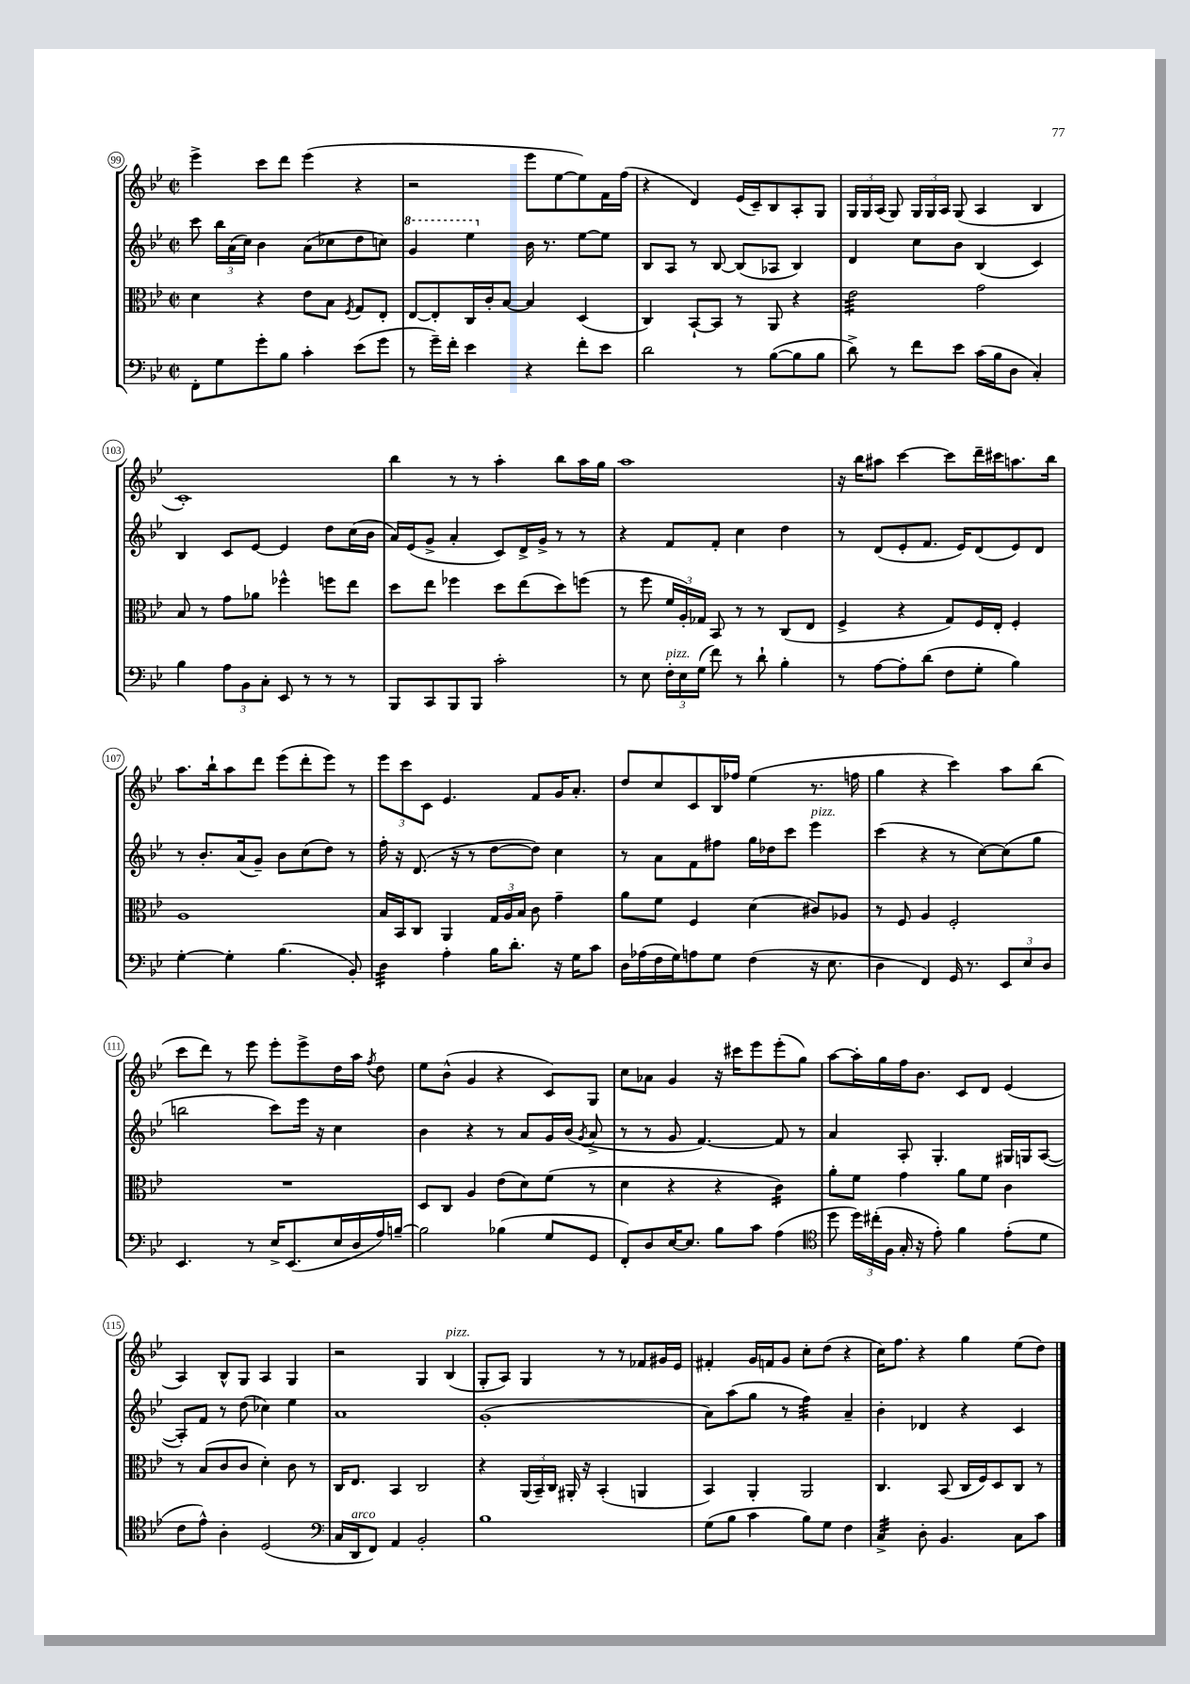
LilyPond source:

<<
\new StaffGroup <<
\new Staff = "s0" {
    \clef treble \key bes \major \defaultTimeSignature \time 2/2
    \autoBeamOff ees'''4-> c'''8[ d'''8] ees'''4( r4 |
    r2 ees'''8[ ees''8~ ees''8) f'16 f''16]( |
    r4 d'4) ees'16[( c'16--) bes8 a8-. g8] |
    \tuplet 3/2 { g16[ g16 a16]( } g8) \tuplet 3/2 { g16[ g16 a16] } g8( a4 bes4 |
    c'1-.) |
    bes''4 r8 r8 a''4-. bes''8[ a''16 g''16] |
    a''1 |
    r16 bes''16[ ais''8] c'''4~ c'''8[ d'''16-- cis'''16 a''8. bes''16] |
    a''8.[ bes''16-! a''8 d'''8] ees'''8[( d'''8-. ees'''8]) r8 |
    \tuplet 3/2 { ees'''8[ c'''8 c'8] } ees'4. f'8[ g'16 a'8.]-. |
    d''8[ c''8 c'8 bes16 fes''16] ees''4( r8. f''16 |
    g''4 r4 c'''4) a''8[ bes''8]( |
    c'''8[ d'''8]) r8 ees'''8 ees'''8[-. ees'''8-> d''16 a''16] \acciaccatura { f''8 } d''8 |
    ees''8[ bes'8]-^( g'4 r4 c'8[) g8] |
    c''8[ aes'8] g'4 r16 cis'''16[ ees'''8 ees'''8-.( g''8]) |
    a''8[~ a''16-. g''16 f''16 bes'8.] c'8[ d'8] ees'4( |
    a4) bes8[-^ g8] a4 g4 |
    r2 g4 bes4^\markup { \italic "pizz." }( |
    g8[-. a8]) g4 r8 r8 fes'8[ gis'16 ees'16] |
    fis'4-. g'16[ f'16 g'8] c''8[-. d''8]( r4 |
    c''16[) f''8.] r4 g''4 ees''8[( d''8]) \bar "|." |
}
\new Staff = "s1" {
    \clef treble \key bes \major \defaultTimeSignature \time 2/2
    \autoBeamOff c'''8 \tuplet 3/2 { bes''16[ a'16( c''16]) } bes'4 a'8[( ces''8 d''8 c''8]) |
    \ottava #1 g''4 ees'''4 \ottava #0 bes'16 r8. ees''8[~ ees''8] |
    bes8[ a8] r8 bes8~ bes8[( aes8] bes4) |
    d'4 c''8[ bes'8] bes4( c'4) |
    bes4 c'8[ ees'8]~ ees'4 d''8[ c''16( bes'16] |
    a'16[) ees'16( g'8]-> a'4-. c'8[) d'16-> g'16]-> r8 r8 |
    r4 f'8[ f'8]-. c''4 d''4 |
    r8 d'8[( ees'8-. f'8.] ees'16[) d'8( ees'8) d'8] |
    r8 bes'8.[-. a'16( g'8]--) bes'8[ c''8( d''8]) r8 |
    f''16-. r16 d'8.( r16 r8 d''8[~ d''8]) c''4 |
    r8 a'8[ f'8 fis''8] g''16[ des''16 c'''8] ees'''4^\markup { \italic "pizz." } |
    c'''4( r4 r8 c''8[~) c''8( g''8] |
    b''2 c'''8[) ees'''16] r16 c''4 |
    bes'4 r4 r8 a'8[ g'16 bes'16]( \acciaccatura { g'8 } a'8-> |
    r8 r8 g'8 f'4.~) f'8 r8 |
    a'4 a8-. g4.-. gis16[ g16 a8]~( |
    a8[-.) f'8] r8 d''8( ces''4) ees''4 |
    a'1 |
    g'1-.( |
    a'8[) a''8( g''8] r8 f''4:32) a'4-- |
    bes'4-. des'4 r4 c'4 \bar "|." |
}
\new Staff = "s2" {
    \clef alto \key bes \major \defaultTimeSignature \time 2/2
    \autoBeamOff d'4 r4 ees'8[ bes8] \acciaccatura { f8 } g8[ ees8]-. |
    ees8[~ ees8-. c16 c'16-. bes8]~ bes4 d4( |
    c4) bes,8[~-! bes,8] r8 a,8 r4 |
    ees'2:32 g'2 |
    bes8 r8 g'8[ aes'8] fes''4-^ f''8[ ees''8] |
    d''8[ ees''8] fes''4 d''8[ ees''8( d''8) f''8]( |
    r8 f''8 \tuplet 3/2 { f'16[ a16-.) ges16] } bes,8 r8 r8 c8[( ees8] |
    f4-> r4 g8[) f16 ees16]-. f4-. |
    a1 |
    bes16[ bes,16 c8] a,4 \tuplet 3/2 { g16[ a16 bes16] } c'8 g'4-- |
    a'8[ f'8] f4 d'4( cis'8[) aes8] |
    r8 f8 a4 f2-. |
    R1 |
    d8[ c8] a4 ees'8[( d'8) f'8]( r8 |
    d'4 r4 r4 c'4:16) |
    a'8[-. f'8] g'4 a'8[ f'8] c'4 |
    r8 bes8[( c'8 c'8] d'4-.) c'8 r8 |
    c16[ ees8.] bes,4 c2 |
    r4 \tuplet 3/2 { a,16[( bes,16--) c16] } ais,16-. r16 bes,4-.( a,4 |
    bes,4) a,4-. a,2 |
    c4. bes,8( c16[ f16) d8 c8] r8 \bar "|." |
}
\new Staff = "s3" {
    \clef bass \key bes \major \defaultTimeSignature \time 2/2
    \autoBeamOff f,8[-. g8 g'8-. bes8] c'4-. ees'8[( g'8] |
    r8 g'16[--) f'16]-. ees'4 r4 f'8[-. ees'8] |
    d'2 r8 bes8[~( bes8 bes8] |
    d'8->) r8 f'8[ ees'8] c'16[( bes16 d8] c4-.) |
    bes4 \tuplet 3/2 { a8[ bes,8 c8]-. } ees,8 r8 r8 r8 |
    bes,,8[ c,8 bes,,8 bes,,8] c'2-. |
    r8 ees8 \tuplet 3/2 { f16[-.^\markup { \italic "pizz." } ees16 g16]( } f'8) r8 d'8-! bes4-. |
    r8 a8[~ a8-. d'8]( f8[ g8]-. bes4) |
    g4~-. g4-. bes4.( bes,8-.) |
    d4:32 a4-. bes16[ d'8.]-. r16 g16[ c'8] |
    d16[ aes16( f16 g16) a8 g8] f4( r16 ees8. |
    d4 f,4) g,16 r8. \tuplet 3/2 { ees,8[ ees8 d8] } |
    ees,4. r8 ees16[-> ees,8.( ees16 d16 a16) b16]~-- |
    b2 bes4( g8[ g,8] |
    f,8[-.) d8 ees16~ ees8.] bes8[ c'8] a4( |
    \clef tenor d''8 \tuplet 3/2 { d''16[) cis''16-.( f16] } g16-. r16 ees'8-.) f'4 ees'8[-.( d'8] |
    c'8[ ees'8]-^) a4-. d2( |
    \clef bass c16[ d,16^\markup { \italic "arco" } f,8]) a,4 bes,2-. |
    bes1 |
    g8[( bes8] c'4 bes8[) g8] f4 |
    c4:32-> d8-. bes,4. c8[ c'8] \bar "|." |
}
>>
>>
\layout { \context { \Score currentBarNumber = #99 \override BarNumber.stencil = #(make-stencil-circler 0.1 0.3 ly:text-interface::print) } }
